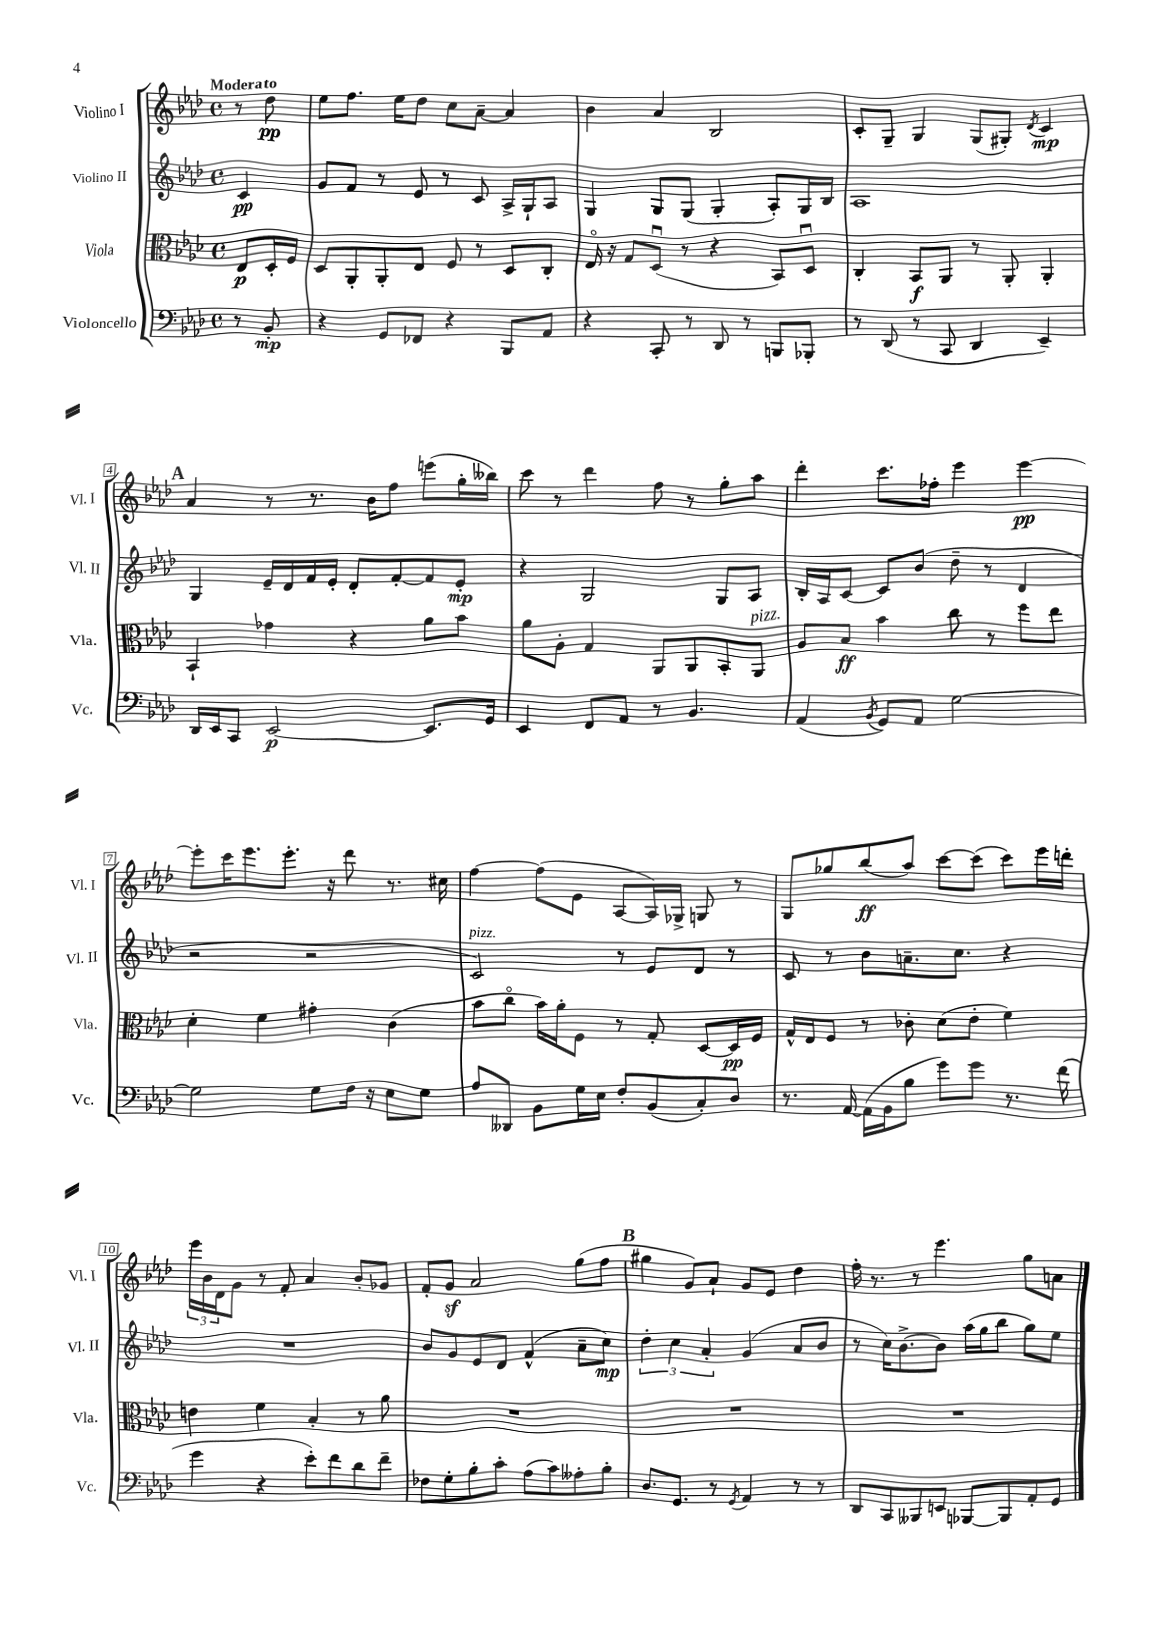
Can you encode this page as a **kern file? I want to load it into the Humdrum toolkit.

**kern	**kern	**kern	**kern
*staff4	*staff3	*staff2	*staff1
*clefF4	*clefC3	*clefG2	*clefG2
*k[b-e-a-d-]	*k[b-e-a-d-]	*k[b-e-a-d-]	*k[b-e-a-d-]
*M4/4	*M4/4	*M4/4	*M4/4
*met(c)	*met(c)	*met(c)	*met(c)
8r	8E-/L	4c/	8r
8BB-'/	16D-'/L	.	8dd-\
.	16F/JJ	.	.
=	=	=	=
4r	8D-/L	8g/L	8ee-\L
.	8AA-'/	8f/J	8.ff\J
8GG/L	8AA-'/	8r	.
.	.	.	16ee-\LK
8FF-/J	8E-/J	8e-/	8dd-\J
4r	8F/	8r	8cc\L
.	8r	8c/	[8a-~\J
8BBB-/L	8D-/L	16A-^/LL	4a-/]
.	.	16G`/J	.
8AA-/J	8C'/J	8A-/J	.
=	=	=	=
4r	16E-o/	4G/	4b-\
.	16r	.	.
.	8G/L	.	.
8CC'/	(8D-u/J	8G/L	4a-/
8r	8r	(8G/J	.
8DD-/	4r	4G'/	2B-/
8r	.	.	.
8BBB/L	8BB-/L)	8A-'/L)	.
8BBB-'/J	8D-u/J	16G/L	.
.	.	16B-/JJ	.
=	=	=	=
8r	4C'/	1A-	8c'/L
(8DD-/	.	.	8G~/J
8r	8BB-/L	.	4G/
8CC/	8AA-/J	.	.
4DD-/	8r	.	(8G/L
.	8AA-'/	.	8G#'/J)
.	.	.	8qd-/
4EE-~/)	4AA-'/	.	4c/
=	=	=	=
16DD-/LL	4BB-`/	4G/	4a-/
16EE-/J	.	.	.
8CC/J	.	.	.
[2EE-/	4g-\	16e-~/LL	8r
.	.	16d-/	.
.	.	16f/	8.r
.	.	16e-'/JJ	.
.	4r	8d-'/L	.
.	.	.	16b-\LK
.	.	[8f'/	8ff\J
8.EE-/]L	8a-\L	8f/]	(8eee\L
.	8b-\J	8e-'/J	16gg'\L
16GG/Jk	.	.	16bb--\JJ)
=	=	=	=
4EE-/	8a-\L	4r	8ccc\
.	8A-'\J	.	8r
8FF/L	4G/	2G/	4ddd-\
8AA-/J	.	.	.
8r	8AA-/L	.	8ff\
4.BB-/	8AA-/	.	8r
.	8BB-'/	8G/L	8gg'\L
.	8AA-/J	8A-/J	8aa-\J
=	=	=	=
(4AA-/	8A-/L	16B-'/LL	4ddd-'\
.	.	16A-/J	.
.	8B-/J	[8c/J	.
8qBB-/	.	.	.
8GG/L)	4b-\	8c/]L	8.ccc\L
8AA-/J	.	(8b-/J	.
.	.	.	16ff-'\Jk
[2G\	8cc\	8dd-~\	4eee-\
.	8r	8r	.
.	8ff\L	4d-/	[4eee-\
.	8ee-\J	.	.
=	=	=	=
2G\]	4d-'\	2r	8eee-'\]L
.	.	.	16ccc\K
.	.	.	8.eee-\
.	4f\	.	.
.	.	.	8.eee-'\J
8G\L	4g#'\	2r	.
.	.	.	16r
16F\Jk	.	.	8ddd-\
16r	.	.	.
8E-\L	(4c\	.	8.r
8G\J	.	.	.
.	.	.	16cc#\
=	=	=	=
8A-/L	8b-\L	2c/)	[4ff\
8DD--/J	8cco\J	.	.
8BB-\L	16b-\LL)	.	(8ff\]L
.	16a-'\J	.	.
16G\L	8F\J	.	8e-\J
16E-\JJ	.	.	.
8F'/L	8r	8r	[8A-/L
(8BB-/	8G'/	8e-/L	16A-/]L)
.	.	.	16G-^/JJ
8C'/)	[8D-/L	8d-/J	8G/
8D-/J	16D-/]L	8r	8r
.	16F/JJ	.	.
=	=	=	=
8.r	16G^^/LL	8c/	8G/L
.	16E-/J	.	.
.	8F/J	8r	8gg-/
[16AA-/	.	.	.
(16AA-\]LL	8r	8b-\L	(8bb-/
16BB-\J	.	.	.
8B-\J	8c-'\	8.a~\	8aa-/J)
8g\L)	(8d-\L	.	[8ccc\L
.	.	8.cc\J	.
8g\J	8e-'\J	.	(8ccc\]J
8.r	4f\)	4r	8ccc\L)
.	.	.	16eee-\L
(16f\	.	.	16ddd'\JJ
=	=	=	=
4g\	4e\	1r	24eee-\LL
.	.	.	24b-\
.	.	.	24d-\J
.	.	.	8g\J
4r	4f\	.	8r
.	.	.	8f'/
8e-'\L)	4B-'/	.	4a-/
8f\	.	.	.
8d-\	8r	.	8b-'/L
8f~\J	8a-\	.	8g-/J
=	=	=	=
8F-\L	1r	8b-/L	8f'/L
8G'\	.	8g/	8g/J
8B-'\	.	8e-/	2a-/
8c'\J	.	8d-/J	.
(8A-\L	.	(4f^^/	.
8c\)	.	.	.
8A--'\	.	8a-~\L	(8gg\L
8B-'\J	.	8cc\J)	8ff\J
=	=	=	=
8.D-/L	1r	6dd-'\	4gg#\
.	.	6cc\	.
8.GG/J	.	.	.
.	.	.	8g/L)
.	.	6a-'/	.
8r	.	.	8a-`/J
8qGG/	.	.	.
4AA-/	.	(4g/	8g/L
.	.	.	8e-/J
8r	.	8a-/L	4dd-\
8r	.	8b-/J	.
=	=	=	=
8DD-/L	1r	8r	16ff'\
.	.	.	8.r
8CC/	.	16cc\LK)	.
.	.	[8.b-^\	.
8BBB--/	.	.	8r
8EE/J	.	8b-\]J	4.eee-\
[8BBB-/L	.	(16aa-\LL	.
.	.	16gg\J	.
8BBB-/]	.	8bb-\J	.
8AA-'/	.	8gg\L)	8gg\L
8GG/J	.	8ee-\J	8a\J
==	==	==	==
*-	*-	*-	*-
